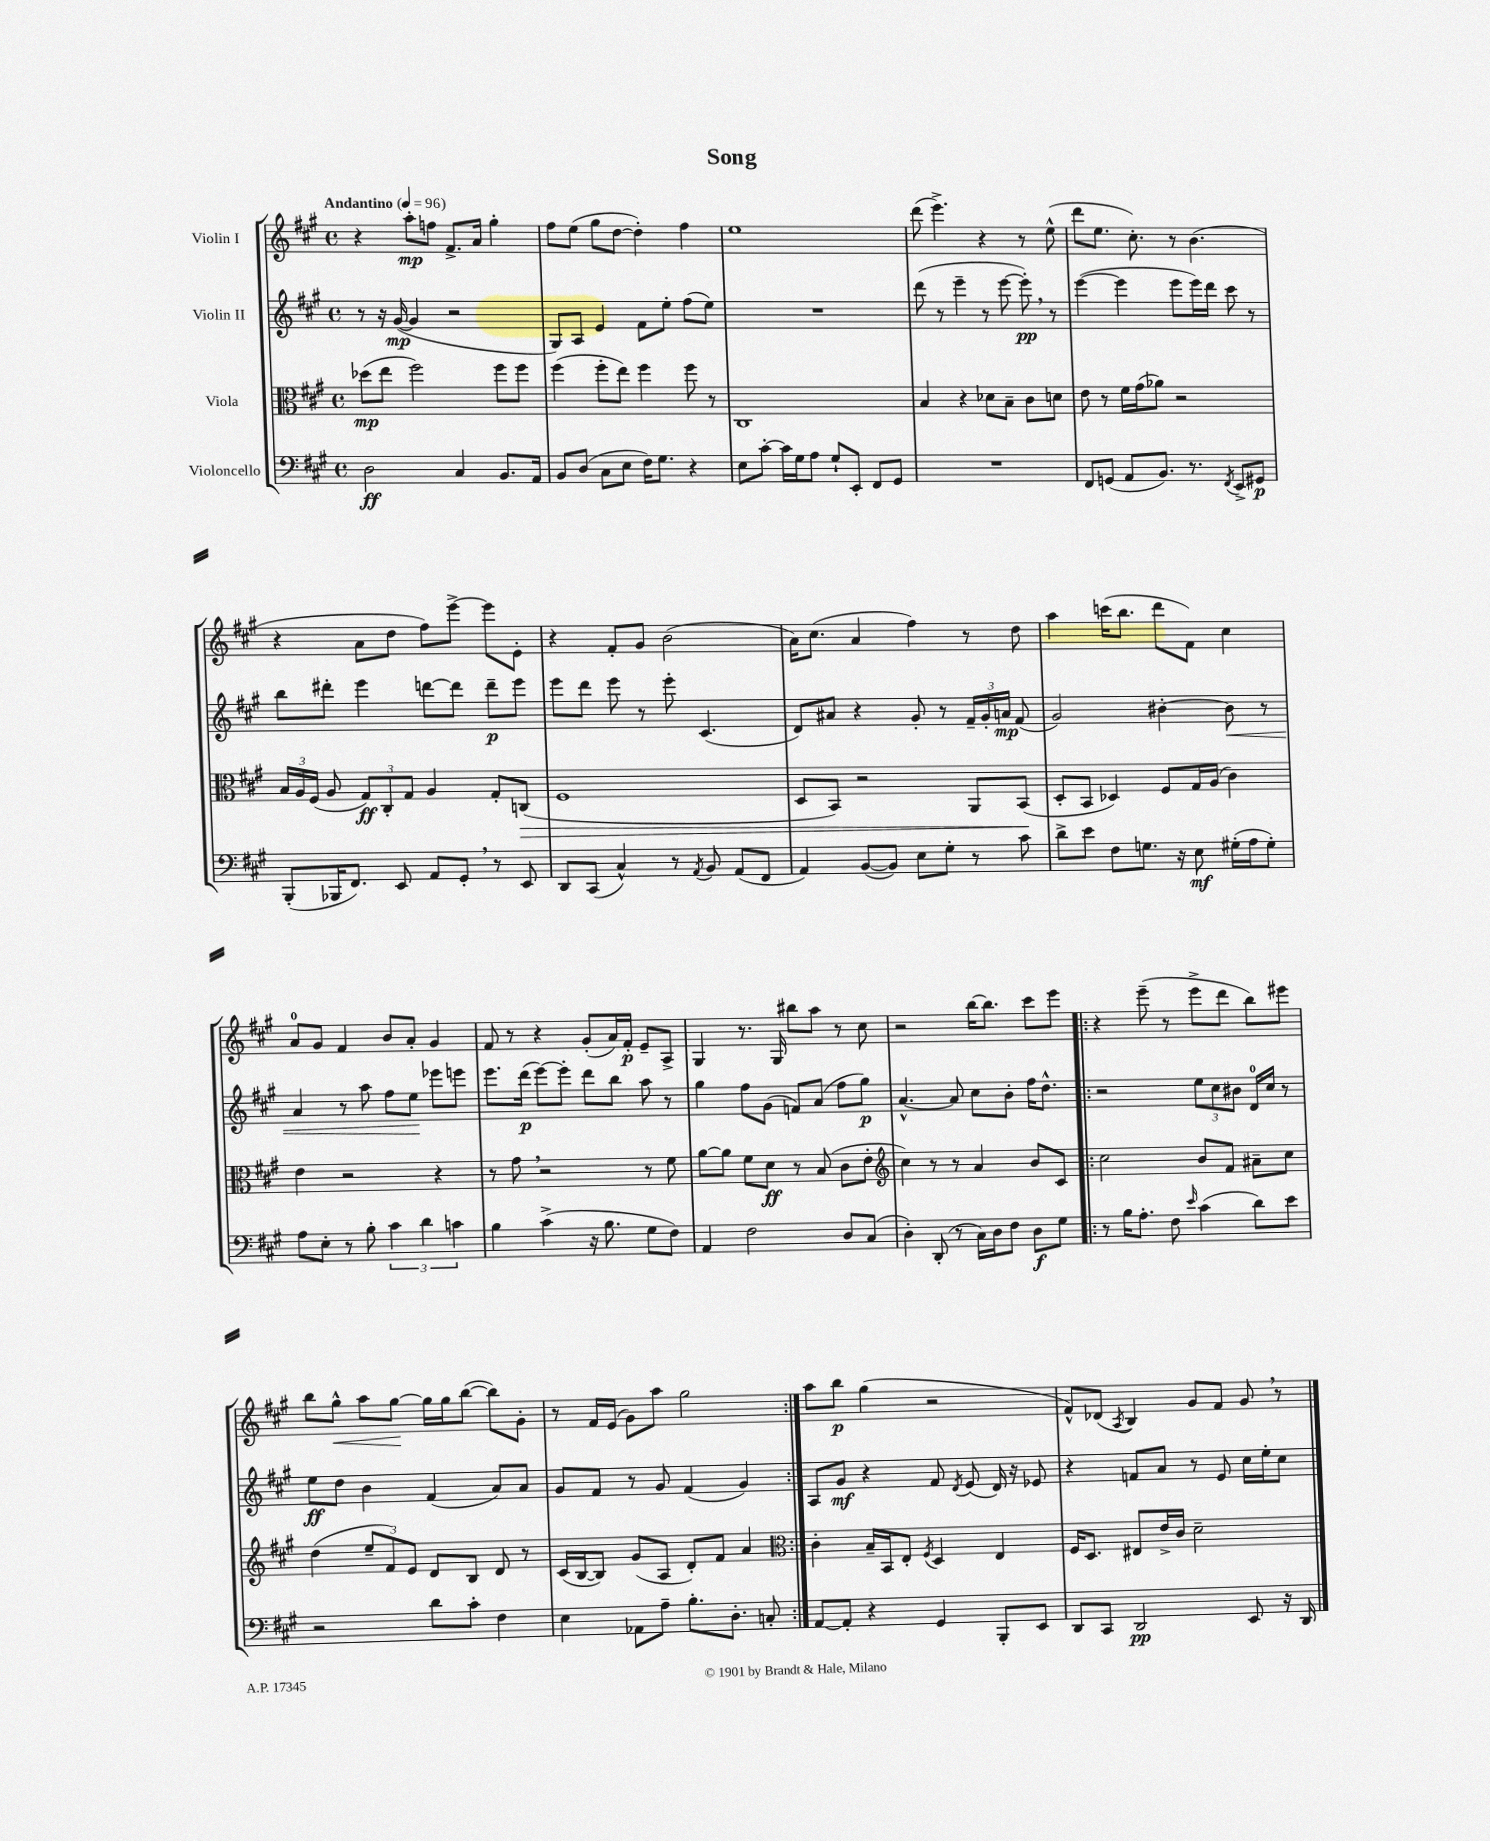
\header { title = "Song" }
<<
\new StaffGroup <<
\new Staff = "s0" \with { instrumentName = "Violin I" } {
    \clef treble \key a \major \defaultTimeSignature \time 4/4 \tempo "Andantino" 4 = 96
    \autoBeamOff r4 a''8[-.\mp f''8] fis'8.[-> a'16] gis''4-. |
    fis''8[ e''8]( gis''8[ d''8]~ d''4-.) fis''4 |
    e''1 |
    d'''8( e'''4.->) r4 r8 e''8-^( |
    d'''8[ e''8.] cis''8.-.) r8 b'4.( |
    r4 a'8[ d''8] fis''8[) e'''8]~-> e'''8[ e'8]-. |
    r4 fis'8[-. gis'8] b'2( |
    a'16[) cis''8.]( a'4 fis''4) r8 d''8 |
    a''4 c'''16[( b''8.] d'''8[ fis'8]) cis''4 |
    a'8[-0 gis'8] fis'4 b'8[ a'8]-. gis'4 |
    fis'8 r8 r4 gis'8[-.( a'16) fis'16]-.\p e'8[-- a8]-> |
    gis4 r8. gis16 bis''8[ a''8] r8 cis''8 |
    r2 b''16[~ b''8.] cis'''8[ e'''8] |
    \repeat volta 2 { r4 e'''8--( r8 e'''8[-> d'''8] b''8[) eis'''8] |
    b''8[ gis''8]-^\< a''8[ gis''8]~\! gis''16[ gis''16 b''8]~( b''8[) gis'8]-. |
    r8 fis'16[ e'16]( gis'8[) a''8] gis''2 | }
    a''8[ b''8]\p gis''4( r2 |
    fis'8[-^) des'8]( \acciaccatura { a8 } b4) gis'8[ fis'8] gis'8 \breathe r8 \bar "|." |
}
\new Staff = "s1" \with { instrumentName = "Violin II" } {
    \clef treble \key a \major \defaultTimeSignature \time 4/4
    \autoBeamOff r8 r16 gis'16~\mp( gis'4 r2 |
    gis8[) a8] e'4 fis'8[ e''8]-. fis''8[( e''8]) |
    R1 |
    d'''8( r8 e'''4-- r8 e'''8~ e'''8-.\pp) \breathe r8 |
    e'''4~( e'''4 e'''8[ e'''16) d'''16] cis'''8 r8 |
    b''8[ dis'''8]-. e'''4 d'''8[~ d'''8] d'''8[--\p e'''8] |
    e'''8[ d'''8] e'''8 r8 e'''8-. cis'4.( |
    d'8[) ais'8] r4 gis'8-. r8 \tuplet 3/2 { fis'16[-- gis'16-. a'16]\mp } fis'8( |
    gis'2) bis'4~-. bis'8\< r8 |
    a'4 r8 a''8 fis''8[ e''8]\! ees'''8[ e'''8] |
    e'''8.[ d'''16]\p( e'''8[~) e'''8]-. d'''8[ b''8] a''8 r8 |
    gis''4 fis''8[ gis'8]( f'8[) a'8]( fis''8[ gis''8]\p) |
    a'4.~-^ a'8 cis''8[ b'8]-. fis''16[ d''8.]-^ |
    \repeat volta 2 { r2 \tuplet 3/2 { e''8[ cis''8 bis'8] } d'16[-0 cis''16] r8 |
    e''8[\ff d''8] b'4 fis'4( a'8[) a'8] |
    gis'8[ fis'8] r8 gis'8 fis'4( gis'4) | }
    a8[ gis'8]\mf r4 fis'8 \acciaccatura { d'8 } e'8( d'16) r16 ees'8 |
    r4 f'8[ a'8] r8 e'8 cis''16[ e''16-. cis''8] \bar "|." |
}
\new Staff = "s2" \with { instrumentName = "Viola" } {
    \clef alto \key a \major \defaultTimeSignature \time 4/4
    \autoBeamOff des''8[\mp( e''8] fis''2) fis''8[ fis''8] |
    fis''4( fis''8[-. e''8]) fis''4 fis''8 r8 |
    cis1 |
    b4 r4 des'8[ b8]-- cis'8[ d'8] |
    e'8 r8 fis'16[ gis'16( aes'8]) r2 |
    \tuplet 3/2 { b16[ a16 fis16]( } a8 \tuplet 3/2 { gis8[\ff) cis8-. gis8] } a4 gis8[-. c8]\>( |
    fis1 |
    d8[ b,8]) r2 a,8[ b,8]\!( |
    d8[-. b,8] des4) fis8[ gis16 a16]( cis'4) |
    e'4 r2 r4 |
    r8 gis'8 \breathe r2 r8 fis'8 |
    a'8[~ a'8] fis'8[ d'8]\ff r8 b8( cis'8[ e'8]-. |
    \clef treble cis''4) r8 r8 a'4 b'8[ cis'8] |
    \repeat volta 2 { cis''2 b'8[ fis'8] ais'8[-- cis''8] |
    d''4( \tuplet 3/2 { e''8[-- fis'8) e'8] } d'8[ b8] d'8 r8 |
    cis'16[( b16~ b8]) gis'8[( a8] d'8[-.) fis'8] a'4 | }
    \clef alto cis'4-. b16[-- b,16 e8]-. \acciaccatura { fis8 } d4 e4 |
    fis16[ d8.] eis8[ e'16-> cis'16] d'2-- \bar "|." |
}
\new Staff = "s3" \with { instrumentName = "Violoncello" } {
    \clef bass \key a \major \defaultTimeSignature \time 4/4
    \autoBeamOff d2\ff cis4 b,8.[ a,16] |
    b,8[ d8]( cis8[ e8] fis16[) gis8.] r4 |
    e8[ cis'8]~-. cis'16[ gis16 a8] gis8[-! e,8]-. fis,8[ gis,8] |
    R1 |
    fis,8[ g,8]( a,8[ b,8.]) r8. \acciaccatura { fis,8 } e,8[-> gis,8]\p |
    b,,8[-.( bes,,16 fis,8.]) e,8 a,8[ gis,8]-. \breathe r8 e,8 |
    d,8[ cis,8]( cis4-^) r8 \acciaccatura { a,8 } b,8 a,8[( fis,8] |
    a,4) b,8[~( b,8]) e8[ gis8]-. r8 cis'8 |
    d'8[-> e'8] fis8[ g8.] r16 e8\mf gis16[-.( a16 gis8]-.) |
    a8[ e8]-. r8 b8-. \tuplet 3/2 { cis'4 d'4 c'4 } |
    b4 cis'4->( r16 b8. gis8[ fis8]) |
    a,4 fis2 d8[ cis8]( |
    d4-.) d,8-.( r8 cis16[) d16 fis8] d8[\f gis8] |
    \repeat volta 2 { r8 b16[ a8.]-. fis8 \grace { e'16 } cis'4( d'8[) e'8] |
    r2 d'8[ cis'8]-. fis4 |
    e4 aes,8[ a8]-- b8.[-. d8.]-. c8-. | }
    a,8[~ a,8]-. r4 gis,4 b,,8[-. e,8] |
    d,8[ cis,8] d,2\pp e,8 r16 d,16 \bar "|." |
}
>>
>>
\layout { \context { \Score \remove "Bar_number_engraver" } }
